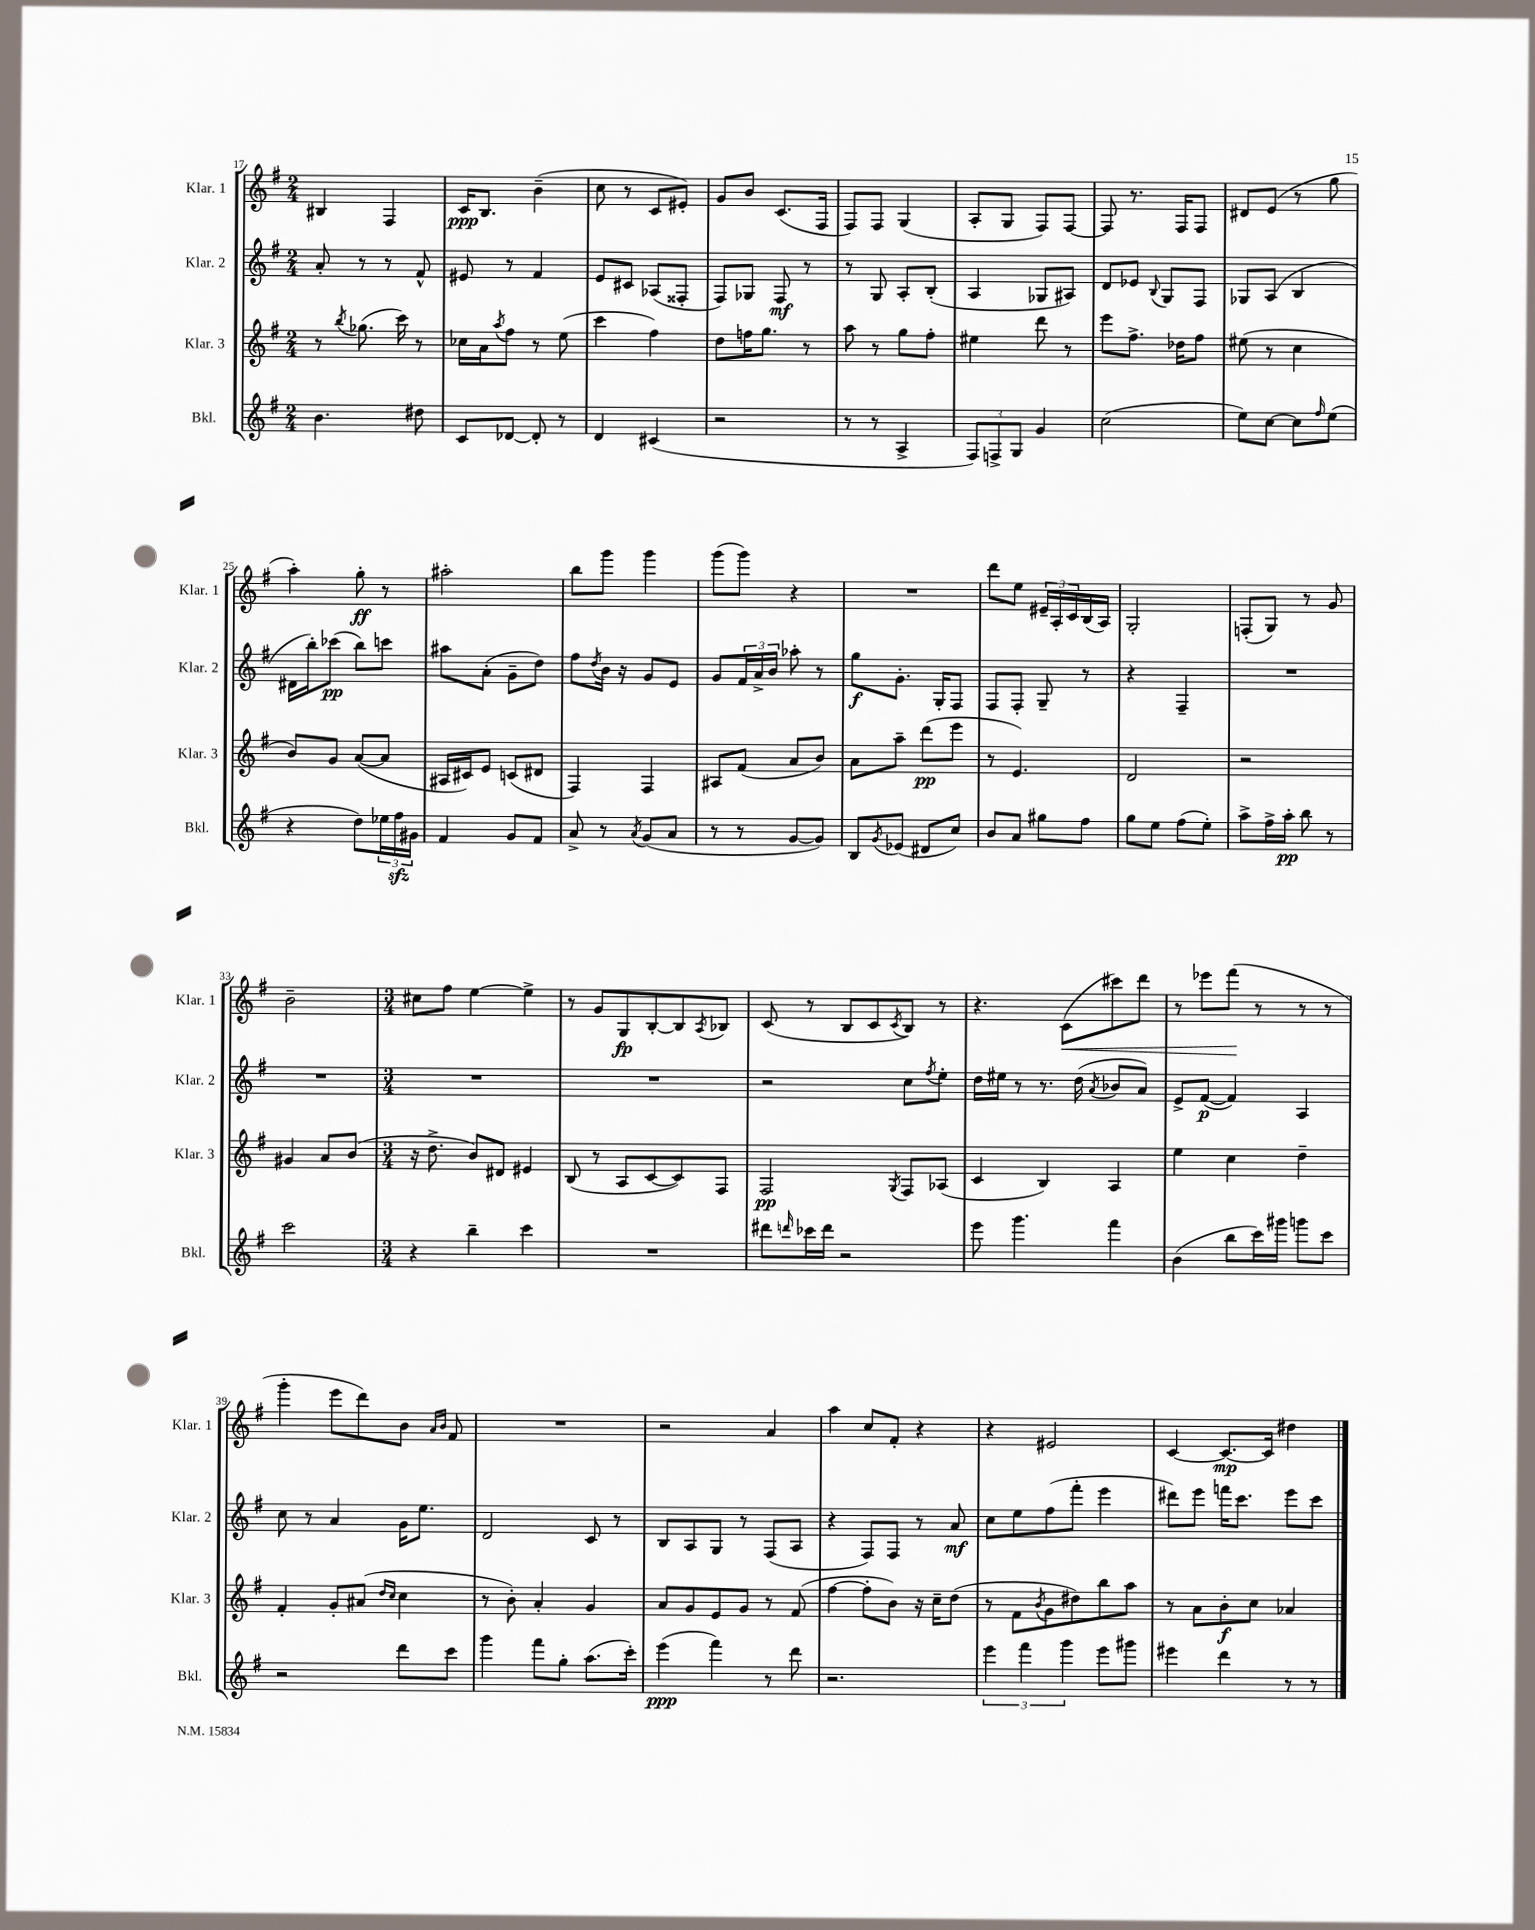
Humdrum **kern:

**kern	**dynam	**kern	**dynam	**kern	**dynam	**kern	**dynam
*part4	*part4	*part3	*part3	*part2	*part2	*part1	*part1
*staff4	*staff4	*staff3	*staff3	*staff2	*staff2	*staff1	*staff1
*I"Bkl.	*	*I"Klar. 3	*	*I"Klar. 2	*	*I"Klar. 1	*
*I'Bkl.	*	*I'Klar. 3	*	*I'Klar. 2	*	*I'Klar. 1	*
*clefG2	*	*clefG2	*	*clefG2	*	*clefG2	*
*k[f#]	*	*k[f#]	*	*k[f#]	*	*k[f#]	*
*M2/4	*	*M2/4	*	*M2/4	*	*M2/4	*
=17	=17	=17	=17	=17	=17	=17	=17
4.b\	.	8r	.	8a'/	.	4B#X/	.
.	.	8qbb/	.	.	.	.	.
.	.	(8.gg-X\	.	8r	.	.	.
.	.	.	.	8r	.	4F#/	.
.	.	16ccc\)	.	.	.	.	.
8dd#X\	.	8r	.	8f#^^/	.	.	.
=18	=18	=18	=18	=18	=18	=18	=18
8c/L	.	16cc-X\LL	.	8e#X/	.	16c/KL	ppp
.	.	16a\J	.	.	.	8.B/J	.
.	.	8qaa/	.	.	.	.	.
[8d-X/J	.	8ff#\J	.	8r	.	.	.
8d-'/]	.	8r	.	4f#/	.	(4b~\	.
8r	.	(8ee\	.	.	.	.	.
=19	=19	=19	=19	=19	=19	=19	=19
4d/	.	4ccc\	.	8e/L	.	8cc\	.
.	.	.	.	8c#X/J	.	8r	.
(4c#X/	.	4ff#\)	.	(8A-X/L	.	8c/L	.
.	.	.	.	8F##X'/J	.	8e#X'/J)	.
=20	=20	=20	=20	=20	=20	=20	=20
2r	.	8dd\L	.	8F#/L)	.	8g/L	.
.	.	16ffn\K	.	8G-X/J	.	8b/J	.
.	.	8.gg\J	.	.	.	.	.
.	.	.	.	8F#/	mf	(8.c/L	.
.	.	8r	.	8r	.	.	.
.	.	.	.	.	.	16F#/Jk	.
=21	=21	=21	=21	=21	=21	=21	=21
8r	.	8aa\	.	8r	.	8F#/L)	.
8r	.	8r	.	8G/	.	8F#/J	.
4A^/	.	8gg\L	.	8A'/L	.	(4G/	.
.	.	8ff#'\J	.	(8B'/J	.	.	.
=22	=22	=22	=22	=22	=22	=22	=22
12F#/L)	.	4ee#X\	.	4A/	.	8A'/L	.
12Fn^/	.	.	.	.	.	.	.
.	.	.	.	.	.	8G/J	.
12G/J	.	.	.	.	.	.	.
4g/	.	8ddd\	.	8G-X/L	.	8F#/L)	.
.	.	8r	.	8A#X/J)	.	[8F#/J	.
=23	=23	=23	=23	=23	=23	=23	=23
(2cc\	.	8eee\L	.	8d/L	.	8F#/]	.
.	.	8.ff#^\J	.	8e-X/J	.	8.r	.
.	.	.	.	8qqB/	.	.	.
.	.	.	.	8G/L	.	.	.
.	.	16dd-X\KL	.	.	.	16F#/KL	.
.	.	8ff#\J	.	8F#/J	.	8F#/J	.
=24	=24	=24	=24	=24	=24	=24	=24
8ee\L)	.	(8ee#X\	.	8G-X/L	.	8d#X/L	.
[8cc\J	.	8r	.	(8A/J	.	(8e/J	.
8cc\L]	.	4cc\	.	4B/	.	8r	.
16qqff#/	.	.	.	.	.	.	.
(8ee\J	.	.	.	.	.	8gg\	.
!!LO:LB:g=z
=25	=25	=25	=25	=25	=25	=25	=25
4r	.	8b/L)	.	16d#X\LL	.	4aa'\)	.
.	.	.	.	16bb'\J)	.	.	.
.	.	8g/J	.	(8ccc-X\J	pp	.	.
8dd\L)	.	([8a/L	.	8bb\L)	.	8gg'\	ff
24ee-X\L	.	8a/J]	.	8cccn\J	.	8r	.
24ff#zz\	.	.	.	.	.	.	.
24g#X\JJ	.	.	.	.	.	.	.
=26	=26	=26	=26	=26	=26	=26	=26
4f#/	.	16A#X/LL	.	8aa#X\L	.	2aa#X'\	.
.	.	16c#X/J)	.	.	.	.	.
.	.	8e/J	.	(8a'\J	.	.	.
8g/L	.	(8cn/L	.	8g~\L	.	.	.
8f#/J	.	8d#X/J	.	8dd\J)	.	.	.
=27	=27	=27	=27	=27	=27	=27	=27
8a^/	.	4F#/)	.	8ff#\L	.	8bb\L	.
.	.	.	.	8qdd/	.	.	.
8r	.	.	.	16b\Jk	.	8ggg\J	.
.	.	.	.	16r	.	.	.
8qa/	.	.	.	.	.	.	.
(8g/L	.	4F#/	.	8g/L	.	4ggg\	.
8a/J	.	.	.	8e/J	.	.	.
=28	=28	=28	=28	=28	=28	=28	=28
8r	.	8A#X/L	.	8g/L	.	(8ggg\L	.
8r	.	(8f#/J	.	24f#/L	.	8ggg\J)	.
.	.	.	.	24a^/	.	.	.
.	.	.	.	24b/JJ	.	.	.
[8g/L	.	8a/L	.	8aa-X'\	.	4r	.
8g/J])	.	8b/J)	.	8r	.	.	.
=29	=29	=29	=29	=29	=29	=29	=29
8B/L	.	8a\L	.	8gg\L	f	2r	.
8qg/	.	.	.	.	.	.	.
(8e-X/J	.	8aa~\J	.	8.g'\J	.	.	.
8d#X/L	.	(8ddd\L	pp	.	.	.	.
.	.	.	.	16G'/KL	.	.	.
8cc/J)	.	8eee\J	.	8F#/J	.	.	.
=30	=30	=30	=30	=30	=30	=30	=30
8b/L	.	8r	.	8F#/L	.	8ddd\L	.
8a/J	.	4.e/)	.	8F#'/J	.	8ee\J	.
8gg#X\L	.	.	.	8G~/	.	24e#X~/LL	.
.	.	.	.	.	.	24A'/	.
.	.	.	.	.	.	24c/	.
8ff#\J	.	.	.	8r	.	(16B/	.
.	.	.	.	.	.	16A/JJ)	.
=31	=31	=31	=31	=31	=31	=31	=31
8gg\L	.	2d/	.	4r	.	2G'/	.
8ee\J	.	.	.	.	.	.	.
(8ff#\L	.	.	.	4F#~/	.	.	.
8ee'\J)	.	.	.	.	.	.	.
=32	=32	=32	=32	=32	=32	=32	=32
8aa^\L	.	2r	.	2r	.	(8Fn'/L	.
16ff#^\L	.	.	.	.	.	8G/J)	.
16aa'\JJ	pp	.	.	.	.	.	.
8bb\	.	.	.	.	.	8r	.
8r	.	.	.	.	.	8g/	.
!!LO:LB:g=z
=33	=33	=33	=33	=33	=33	=33	=33
2ccc\	.	4g#X/	.	2r	.	2b~\	.
.	.	8a/L	.	.	.	.	.
.	.	(8b/J	.	.	.	.	.
=34	=34	=34	=34	=34	=34	=34	=34
*M3/4	*	*M3/4	*	*M3/4	*	*M3/4	*
4r	.	16r	.	2.r	.	8cc#X\L	.
.	.	8.dd^\	.	.	.	.	.
.	.	.	.	.	.	8ff#\J	.
4bb~\	.	8b/L)	.	.	.	[4ee\	.
.	.	8d#X/J	.	.	.	.	.
4ccc\	.	4e#X/	.	.	.	4ee^\]	.
=35	=35	=35	=35	=35	=35	=35	=35
2.r	.	(8B/	.	2.r	.	8r	.
.	.	8r	.	.	.	8g/L	.
.	.	8A/L	.	.	.	8G/	fp
.	.	[8c/	.	.	.	[8B'/	.
.	.	8c/])	.	.	.	8B/]	.
.	.	.	.	.	.	8qA/	.
.	.	8F#/J	.	.	.	8B-X/J	.
=36	=36	=36	=36	=36	=36	=36	=36
8ddd#X\L	.	2F#/	pp	2r	.	(8c/	.
16qqdddn/	.	.	.	.	.	.	.
16ccc-X\L	.	.	.	.	.	8r	.
16ddd\JJ	.	.	.	.	.	.	.
2r	.	.	.	.	.	8B/L	.
.	.	.	.	.	.	8c/	.
.	.	8qG/	.	.	.	8qc/	.
.	.	8F#/L	.	8cc\L	.	8B/J)	.
.	.	.	.	8qff#/	.	.	.
.	.	(8A-X/J	.	8ee'\J	.	8r	.
=37	=37	=37	=37	=37	=37	=37	=37
8eee\	.	4c/	.	16dd\LL	.	4.r	.
.	.	.	.	16ee#X\JJ	.	.	.
4.ggg\	.	.	.	8r	.	.	.
.	.	4B/)	.	8.r	.	.	.
!	!	!	!	!	!	!	!LO:HP:b
.	.	.	.	.	.	(8c\L	<
.	.	.	.	(16dd\	.	.	.
.	.	.	.	8qa/	.	.	.
4fff#\	.	4A/	.	8b-X/L	.	8ccc#X\)	.
.	.	.	.	8a/J)	.	8ddd\J	.
=38	=38	=38	=38	=38	=38	=38	=38
(4b\	.	4ee\	.	8e^/L	.	8r	.
.	.	.	.	([8f#/J	p	8eee-X\L	.
8bb\L	.	4cc\	.	4f#/])	.	(8fff#\J	.
16ccc\L)	.	.	.	.	.	8r	[
16ggg#X\JJ	.	.	.	.	.	.	.
8gggn\L	.	4dd~\	.	4A/	.	8r	.
8ccc\J	.	.	.	.	.	8r	.
!!LO:LB:g=z
=39	=39	=39	=39	=39	=39	=39	=39
2r	.	4f#'/	.	8cc\	.	4ggg'\	.
.	.	.	.	8r	.	.	.
.	.	8g'/L	.	4a/	.	8eee\L	.
.	.	(8a#X/J	.	.	.	8ddd\)	.
.	.	16qqdd/LL	.	.	.	.	.
.	.	16qqcc/JJ	.	.	.	.	.
8ddd\L	.	4cc\	.	16g\KL	.	8b\J	.
.	.	.	.	8.ee\J	.	.	.
.	.	.	.	.	.	16qqa/LL	.
.	.	.	.	.	.	16qqb/JJ	.
8ccc\J	.	.	.	.	.	8f#/	.
=40	=40	=40	=40	=40	=40	=40	=40
4ggg\	.	8r	.	2d/	.	2.r	.
.	.	8b'\)	.	.	.	.	.
8fff#\L	.	4a'/	.	.	.	.	.
8gg'\J	.	.	.	.	.	.	.
(8.aa\L	.	4g/	.	8c/	.	.	.
.	.	.	.	8r	.	.	.
16ccc'\Jk)	.	.	.	.	.	.	.
=41	=41	=41	=41	=41	=41	=41	=41
(4eee\	ppp	8a/L	.	8B/L	.	2r	.
.	.	8g/	.	8A/	.	.	.
4fff#\)	.	8e/	.	8G/J	.	.	.
.	.	8g/J	.	8r	.	.	.
8r	.	8r	.	(8F#/L	.	4a/	.
8ddd\	.	(8f#/	.	8A/J	.	.	.
=42	=42	=42	=42	=42	=42	=42	=42
2.r	.	[4ff#\	.	4r	.	4aa\	.
.	.	8ff#'\L]	.	8F#/L)	.	8cc/L	.
.	.	8b\J)	.	8F#/J	.	8f#'/J	.
.	.	16r	.	8r	.	4r	.
.	.	16cc~\KL	.	.	.	.	.
.	.	(8dd\J	.	8a/	mf	.	.
=43	=43	=43	=43	=43	=43	=43	=43
6eee\	.	8r	.	8cc\L	.	4r	.
.	.	8f#\L	.	8ee\	.	.	.
6fff#\	.	.	.	.	.	.	.
.	.	8qb/	.	.	.	.	.
.	.	8g\	.	(8ff#\	.	2e#X/	.
6ggg\	.	.	.	.	.	.	.
.	.	8dd#X\)	.	8fff#'\J	.	.	.
8eee\L	.	8bb\	.	4eee\	.	.	.
8ggg#X\J	.	8aa\J	.	.	.	.	.
=44	=44	=44	=44	=44	=44	=44	=44
4eee#X\	.	8r	.	8ddd#X\L)	.	[4c/	.
.	.	8a\L	.	8eee\J	.	.	.
4ddd\	.	8b'\	f	16fffn\KL	.	8.c/L_	mp
.	.	.	.	8.ccc\J	.	.	.
.	.	8cc\J	.	.	.	.	.
.	.	.	.	.	.	16c/Jk]	.
8r	.	4a-X/	.	8eee\L	.	4dd#X\	.
8r	.	.	.	8ccc\J	.	.	.
==	==	==	==	==	==	==	==
*-	*-	*-	*-	*-	*-	*-	*-
